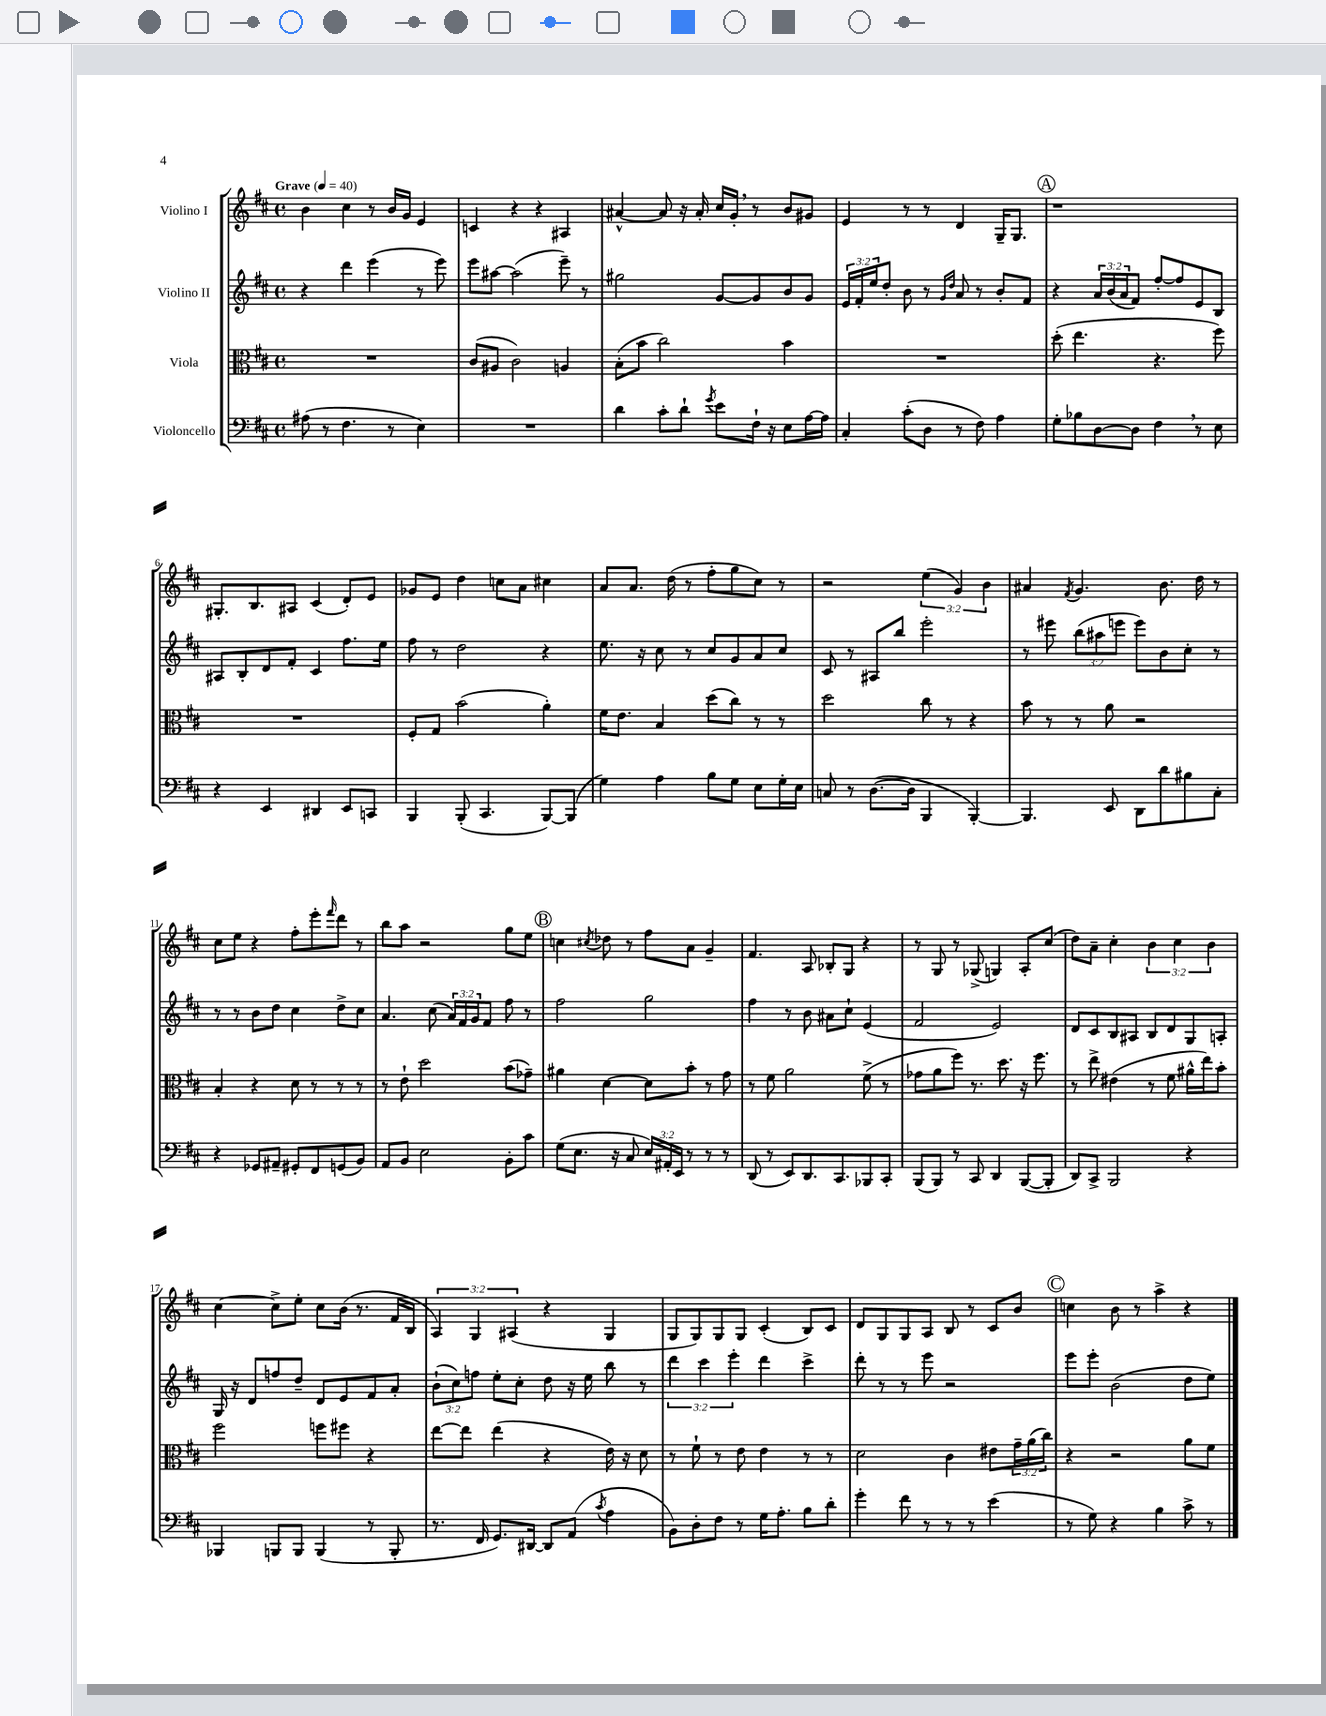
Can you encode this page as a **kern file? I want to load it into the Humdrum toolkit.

**kern	**kern	**kern	**kern
*part4	*part3	*part2	*part1
*staff4	*staff3	*staff2	*staff1
*I"Violoncello	*I"Viola	*I"Violino II	*I"Violino I
*clefF4	*clefC3	*clefG2	*clefG2
*k[f#c#]	*k[f#c#]	*k[f#c#]	*k[f#c#]
*M4/4	*M4/4	*M4/4	*M4/4
*met(c)	*met(c)	*met(c)	*met(c)
*MM40	*MM40	*MM40	*MM40
=1	=1	=1	=1
!	!	!	!LO:TX:a:B:t=Grave
(8A#X\	1r	4r	4b\
8r	.	.	.
4.F#\	.	4ddd\	4cc#\
.	.	(4eee\	8r
8r	.	.	16b/LL
.	.	.	16g/JJ
4E\)	.	8r	4e/
.	.	8eee\)	.
=2	=2	=2	=2
1r	(8c#/L	8eee\L	4cn/
.	8A#X/J	[8aa#X\J	.
.	2c#\)	(2aa#\]	4r
.	.	.	4r
.	4An/	8eee~\)	4A#X/
.	.	8r	.
=3	=3	=3	=3
4d\	(8B'\L	2gg#X\	[4a#X^^/
.	8b\J	.	.
8c#'\L	2cc#\)	.	8a#/]
8d`\J	.	.	16r
.	.	.	16a#'/
8qg/	.	.	.
8e\L	.	[8g/L	16cc#/LL
.	.	.	16g',/JJ
16F#`\Jk	.	8g/]	8r
16r	.	.	.
8E\L	4b\	8b/	8b/L
[16A\L	.	8g/J	8g#X/J
16A\JJ]	.	.	.
=4	=4	=4	=4
4C#'/	1r	24e/LL	4e/
.	.	24f#'/	.
.	.	24ee/J	.
.	.	8dd'/J	.
(8c#'\L	.	8b\	8r
8D\J	.	8r	8r
.	.	16qqg/LL	.
.	.	16qqdd/JJ	.
8r	.	8a/	4d/
8F#\)	.	8r	.
4A\	.	8b'/L	16G~/KL
.	.	.	8.G/J
.	.	8f#/J	.
!!LO:REH:place=s1:t=A
=5	=5	=5	=5
8G'\L	(8dd'\	4r	1r
8B-X\	4.ee\	.	.
[8D\	.	24a/LL	.
.	.	(24b/	.
.	.	24a/J	.
8D\J]	.	8f#/J)	.
4F#,\	4.r	[8ff#'/L	.
.	.	8ff#/]	.
8r	.	8e/	.
8E\	8ff#\)	8B/J	.
!!LO:LB:g=z
=6	=6	=6	=6
4r	1r	8A#X/L	8.G#X'/L
.	.	8B'/	.
.	.	.	8.B/
4EE/	.	8d/	.
.	.	8f#'/J	8A#X/J
4DD#X/	.	4c#/	(4c#/
8EE/L	.	8.ff#\L	8d'/L)
8CCn/J	.	.	8e/J
.	.	16ee\Jk	.
=7	=7	=7	=7
4BBB/	8F#'/L	8ff#\	8g-X/L
.	8G/J	8r	8e/J
(8BBB'/	(2b\	2dd\	4dd\
4.CC#/	.	.	.
.	.	.	8ccn\L
.	.	.	8a\J
[8BBB/L)	4a'\)	4r	4cc#X\
(8BBB/J]	.	.	.
=8	=8	=8	=8
4G\)	16f#\KL	8.ee\	8a/L
.	8.e\J	.	.
.	.	.	8.a/J
.	.	16r	.
4A\	4B/	8cc#\	.
.	.	.	(16dd\
.	.	8r	8r
8B\L	(8dd\L	8cc#/L	8ff#'\L
8G\J	8cc#\J)	8g/	8gg\
8E\L	8r	8a/	8cc#\J)
16G'\L	8r	8cc#/J	8r
16E\JJ	.	.	.
=9	=9	=9	=9
8Cn/	2dd\	8c#/	2r
8r	.	8r	.
([8.D\L	.	8A#X/L	.
.	.	8bb/J	.
16D\Jk]	.	.	.
4BBB/	8cc#\	2eee'\	(6ee\
.	8r	.	.
.	.	.	6g/)
[4BBB'/)	4r	.	.
.	.	.	6b\
=10	=10	=10	=10
4.BBB/]	8b\	8r	4a#X/
.	8r	8eee#X\	.
.	.	.	8qf#/
.	8r	(12bb\L	4.g/
.	.	12aa#X\	.
8EE/	8a\	.	.
.	.	12eeen\J	.
8DD\L	2r	8eee\L)	.
8d\	.	8b\	8.b\
8B#X\	.	8cc#'\J	.
.	.	.	16dd\
8C#'\J	.	8r	8r
!!LO:LB:g=z
=11	=11	=11	=11
4r	4B'/	8r	8cc#\L
.	.	8r	8ee\J
8GG-X/L	4r	8b\L	4r
8AA#X~/J	.	8dd\J	.
8GG#X'/L	8d\	4cc#\	8ff#'\L
8FF#/	8r	.	8eee'\
.	.	.	16qqfff#/
(8GGn/	8r	8dd^\L	8ddd\J
8BB/J)	8r	8cc#\J	8r
=12	=12	=12	=12
8AA/L	8r	4.a/	8bb\L
8BB/J	8e`\	.	8aa\J
2E\	2dd\	.	2r
.	.	(8cc#\	.
.	.	24a/LL)	.
.	.	24f#/	.
.	.	24g/J	.
.	.	8f#/J	.
8BB'\L	(8b\L	8ff#\	8gg\L
8c#\J	8g-X~\J)	8r	8ee\J
!!LO:REH:place=s1:t=B
=13	=13	=13	=13
(8G\L	4a#X\	2ff#\	4ccn\
8.E\J	.	.	.
.	.	.	8qcc#X/
.	[4d\	.	8dd-X\
16r	.	.	.
8C#/	.	.	8r
24E/LL)	8d\L]	2gg\	8ff#\L
24AA#X'/	.	.	.
24EE/JJ	.	.	.
8r	8b'\J	.	8a\J
8r	8r	.	4g~/
8r	8g\	.	.
=14	=14	=14	=14
(8DD/	8r	4ff#\	4.f#/
8r	8f#\	.	.
8EE/L)	2a\	8r	.
8.DD/	.	8b\	8A/
.	.	8a#X\L	8B-X'/L
8.CC#/	.	.	.
.	.	8cc#`\J	8G/J
8BBB-X/	(8f#^\	(4e/	4r
8CC#'/J	8r	.	.
=15	=15	=15	=15
(8BBB/L	8g-X\L	2f#/	8r
8BBB/J)	8a\	.	8G/
8r	8ff#\J)	.	8r
8CC#/	8.r	.	(8G-X^/
4DD/	.	2e/)	4Gn/)
.	8.dd\	.	.
([8BBB/L	16r	.	8A'/L
.	8.ff#\	.	.
8BBB'/J]	.	.	(8cc#/J
=16	=16	=16	=16
8DD/L)	8r	8d/L	8dd\L)
8CC#^/J	8ee^\	8c#/	8a~\J
2BBB/	(4e#X\	8B/	4cc#'\
.	.	8A#X/J	.
.	8r	8B/L	6b\
.	8f#\	8d/	.
.	.	.	6cc#\
4r	16a#X^^\LL	8G/	.
.	16ee\J)	.	.
.	.	.	6b\
.	8b'\J	8An'/J	.
!!LO:LB:g=z
=17	=17	=17	=17
4BBB-X/	2ff#\	16G/	[4cc#\
.	.	16r	.
.	.	8d/L	.
8BBBn/L	.	8ffn/	8cc#^\L]
8BBB/J	.	8dd~/J	8ee'\J
(4BBB/	8ffn\L	8d/L	8cc#\L
.	8ff#X\J	8e/	(16b\Jk
.	.	.	8.r
8r	4r	8f#/	.
8BBB'/	.	8a'/J	16f#/LL
.	.	.	16B/JJ
=18	=18	=18	=18
8.r	[8ee\L	(12b`\L	6A/)
.	.	12cc#\)	.
.	8ee\J]	.	.
.	.	12ffn\J	6G/
16FF#/	.	.	.
8.GG/L)	(4ee\	8ee'\L	.
.	.	.	(6A#X/
.	.	8cc#'\J	.
[16DD#X/Jk	.	.	.
8DD#/L]	4r	8dd\	4r
(8AA/J	.	16r	.
.	.	16ee\	.
8qc#/	.	.	.
4A\	16e\)	8bb\	4G/
.	16r	.	.
.	8d\	8r	.
=19	=19	=19	=19
8BB\L)	8r	6ddd\	8G/L
8D'\	8f#`\	.	8G/)
.	.	6ccc#\	.
8F#\J	8r	.	8G/
.	.	6eee'\	.
8r	8e\	.	8G/J
16G\KL	4e\	4ddd\	(4c#'/
8.A'\J	.	.	.
8B\L	8r	4ccc#^\	8B/L)
8d'\J	8r	.	8c#/J
=20	=20	=20	=20
4g'\	2d\	8ddd'\	8d/L
.	.	8r	8G/
8f#\	.	8r	8G/
8r	.	8eee\	8A/J
8r	4c#\	2r	8B/
8r	.	.	8r
(4e\	8e#X\L	.	8c#/L
.	24g~\L	.	8b/J
.	(24a\	.	.
.	24cc#\JJ)	.	.
!!LO:REH:place=s1:t=C
=21	=21	=21	=21
8r	4r	8eee\L	4ccn\
8G\)	.	8eee'\J	.
4r	2r	(2b\	8b\
.	.	.	8r
4B\	.	.	4aa^\
8c#^\	8a\L	8dd\L	4r
8r	8f#\J	8ee\J)	.
==	==	==	==
*-	*-	*-	*-
